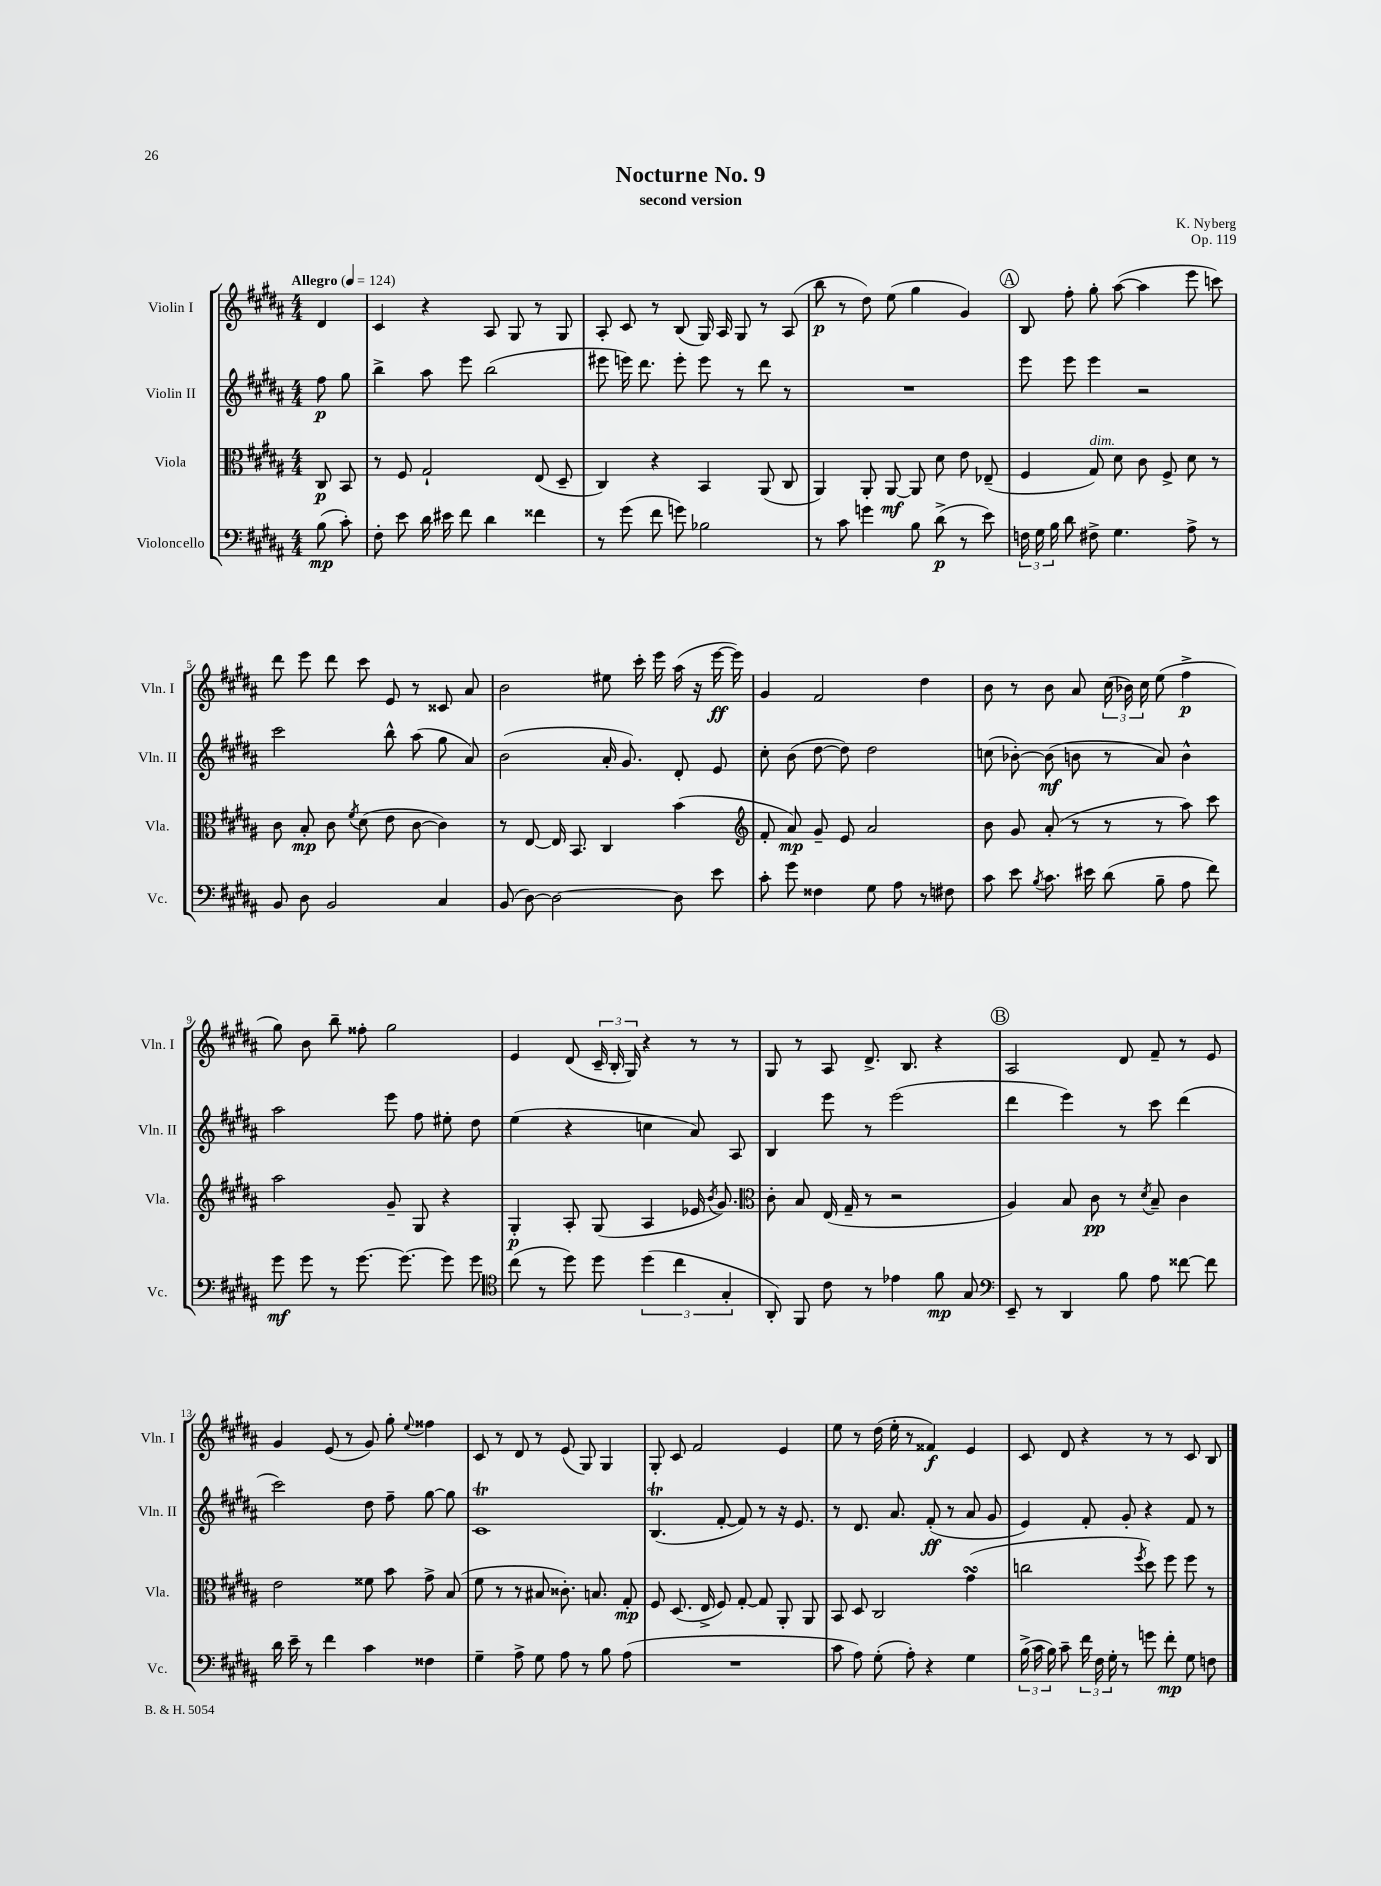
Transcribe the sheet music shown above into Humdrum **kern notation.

**kern	**kern	**kern	**kern
*staff4	*staff3	*staff2	*staff1
*clefF4	*clefC3	*clefG2	*clefG2
*k[f#c#g#d#a#]	*k[f#c#g#d#a#]	*k[f#c#g#d#a#]	*k[f#c#g#d#a#]
*M4/4	*M4/4	*M4/4	*M4/4
*MM124	*MM124	*MM124	*MM124
(8B	8C#	8ff#	4d#
8c#')	8BB	8gg#	.
=	=	=	=
8F#'	8r	4bb^	4c#
8e	8F#	.	.
16d#	2G#`	8aa#	4r
16e#	.	.	.
8f#	.	8eee	.
4d#	.	(2bb	8A#
.	.	.	8G#
4f##	(8E	.	8r
.	8D#~	.	8G#
=	=	=	=
8r	4C#)	8eee#	8A#'
(8g#	.	16eee)	8c#
.	.	8.ddd#	.
8f#	4r	.	8r
8g)	.	8eee'	(8B
2B-	4BB	8eee	16G#)
.	.	.	16A#
.	.	8r	8G#
.	(8AA#	8ddd#	8r
.	8C#	8r	(8A#
=	=	=	=
8r	4AA#)	1r	8bb
8c#	.	.	8r
4g	8AA#'	.	8dd#)
.	[8AA#	.	(8ee
8B	8AA#]	.	4gg#
(8d#^	8d#	.	.
8r	8e	.	4g#)
8e)	(8E-~	.	.
=	=	=	=
24F	4F#	8eee	8B
24G#	.	.	.
24B	.	.	.
8d#	.	8eee	8ff#'
8F#^	8G#)	4eee	8gg#'
4.G#	8d#	.	([8aa#
.	8c#	2r	4aa#]
.	8F#^	.	.
8A#^	8d#	.	8eee
8r	8r	.	8ccc)
=	=	=	=
8BB	8c#	2ccc#	8ddd#
8D#	8B'	.	8eee
2BB	8c#	.	8ddd#
.	8qf#	.	.
.	(8d#	.	8ccc#
.	8e	8bb^^	8e
.	[8c#	(8aa#	8r
4C#	4c#])	8gg#	8c##
.	.	8a#)	8a#
=	=	=	=
(8BB	8r	(2b	2b
[8D#)	[8E	.	.
2D#_	16E]	.	.
.	8.BB	.	.
.	4C#	16a#'	8ee#
.	.	8.g#)	.
.	.	.	16ccc#'
.	.	.	16eee
8D#]	(4b	8d#'	(16aa#
.	.	.	16r
8e	.	8e	[16eee
.	.	.	16eee])
=	=	=	=
*	*clefG2	*	*
8c#'	8f#'	8cc#'	4g#
8g#	8a#)	(8b	.
4F##	8g#~	[8dd#	2f#
.	8e	8dd#])	.
8G#	2a#	2dd#	.
8A#	.	.	.
8r	.	.	4dd#
8F#	.	.	.
=	=	=	=
8c#	8b	(8cc	8b
8e	8g#	[8b-')	8r
8qB	.	.	.
8.c#	(8a#'	(8b-]	8b
.	8r	8b	8a#
16e#	.	.	.
(8d#	8r	8r	(24cc#
.	.	.	24b-)
.	.	.	24cc#
8B~	8r	8a#)	(8ee
8A#	8aa#)	4b^^	4ff#^
8f#)	8ccc#	.	.
=	=	=	=
8g#	2aa#	2aa#	8gg#)
8g#	.	.	8b
8r	.	.	8bb~
[8.g#	.	.	8ff##'
.	8g#~	8eee	2gg#
8.g#_	.	.	.
.	8G#	8ff#	.
8g#]	4r	8ee#'	.
8g#	.	8dd#	.
=	=	=	=
*clefC4	*	*	*
(8cc#	4G#'	(4ee	4e
8r	.	.	.
8dd#)	8A#'	4r	(8d#
8dd#	(8G#	.	24c#~
.	.	.	24B'
.	.	.	24G#)
(6dd#	4A#	4cc	4r
6cc#	.	.	.
.	16e-	8a#)	8r
.	8qb	.	.
.	8.g#)	.	.
6G#'	.	.	.
.	.	8A#	8r
=	=	=	=
*	*clefC3	*	*
8AA#')	8c#'	4B	8G#
8FF#	8B	.	8r
8c#	(16E	8eee	8A#
.	16G#~	.	.
8r	8r	8r	8.d#^
4e-	2r	(2eee	.
.	.	.	8.B
8f#	.	.	4r
8G#	.	.	.
=	=	=	=
*clefF4	*	*	*
8EE~	4A#)	4ddd#	2A#
8r	.	.	.
4DD#	8B	4eee)	.
.	8c#	.	.
8B	8r	8r	8d#
.	8qd#	.	.
8A#	8B~	8ccc#	8f#~
[8f##	4c#	(4ddd#	8r
8f##]	.	.	8e
=	=	=	=
16d#	2e	2ccc#)	4g#
16e~	.	.	.
8r	.	.	.
4f#	.	.	(8e
.	.	.	8r
4c#	8f##	8dd#	8g#)
.	8b	8ff#~	8gg#'
.	.	.	8qqee
4F##	8g#^	[8gg#	4ff##
.	(8B	8gg#]	.
=	=	=	=
4G#~	8f#	1c#	8c#
.	8r	.	8r
8A#^	8r	.	8d#
8G#	8B#	.	8r
8A#	8.c##')	.	(8e
8r	.	.	8G#)
.	8.B	.	.
8B	.	.	4G#
(8A#	8G#'	.	.
=	=	=	=
1r	8F#	(4.B	8G#'
.	(8.D#	.	8c#
.	.	.	2f#
.	16E^	.	.
.	8F#)	[8f#'	.
.	[8G#'	8f#])	.
.	8G#]	8r	.
.	8AA#'	16r	4e
.	.	8.e	.
.	8AA#	.	.
=	=	=	=
8c#	8BB	8r	8ee
8A#)	8D#	8.d#	8r
(8G#'	2C#	.	(16dd#
.	.	8.a#	16ee'
8A#')	.	.	8r
4r	.	(8f#'	4f##)
.	.	8r	.
4G#	(4g#	8a#	4e
.	.	8g#	.
=	=	=	=
(24B^	2cc	4e)	8c#
24c#	.	.	.
24B)	.	.	.
8c#~	.	.	8d#
24f#	.	8f#'	4r
24F#	.	.	.
24G#'	.	.	.
8r	.	8g#'	.
.	8qff#	.	.
8g	8dd#)	4r	8r
8f#'	8ff#	.	8r
8G#	8ff#	8f#	8c#
8F	8r	8r	8B
==	==	==	==
*-	*-	*-	*-
